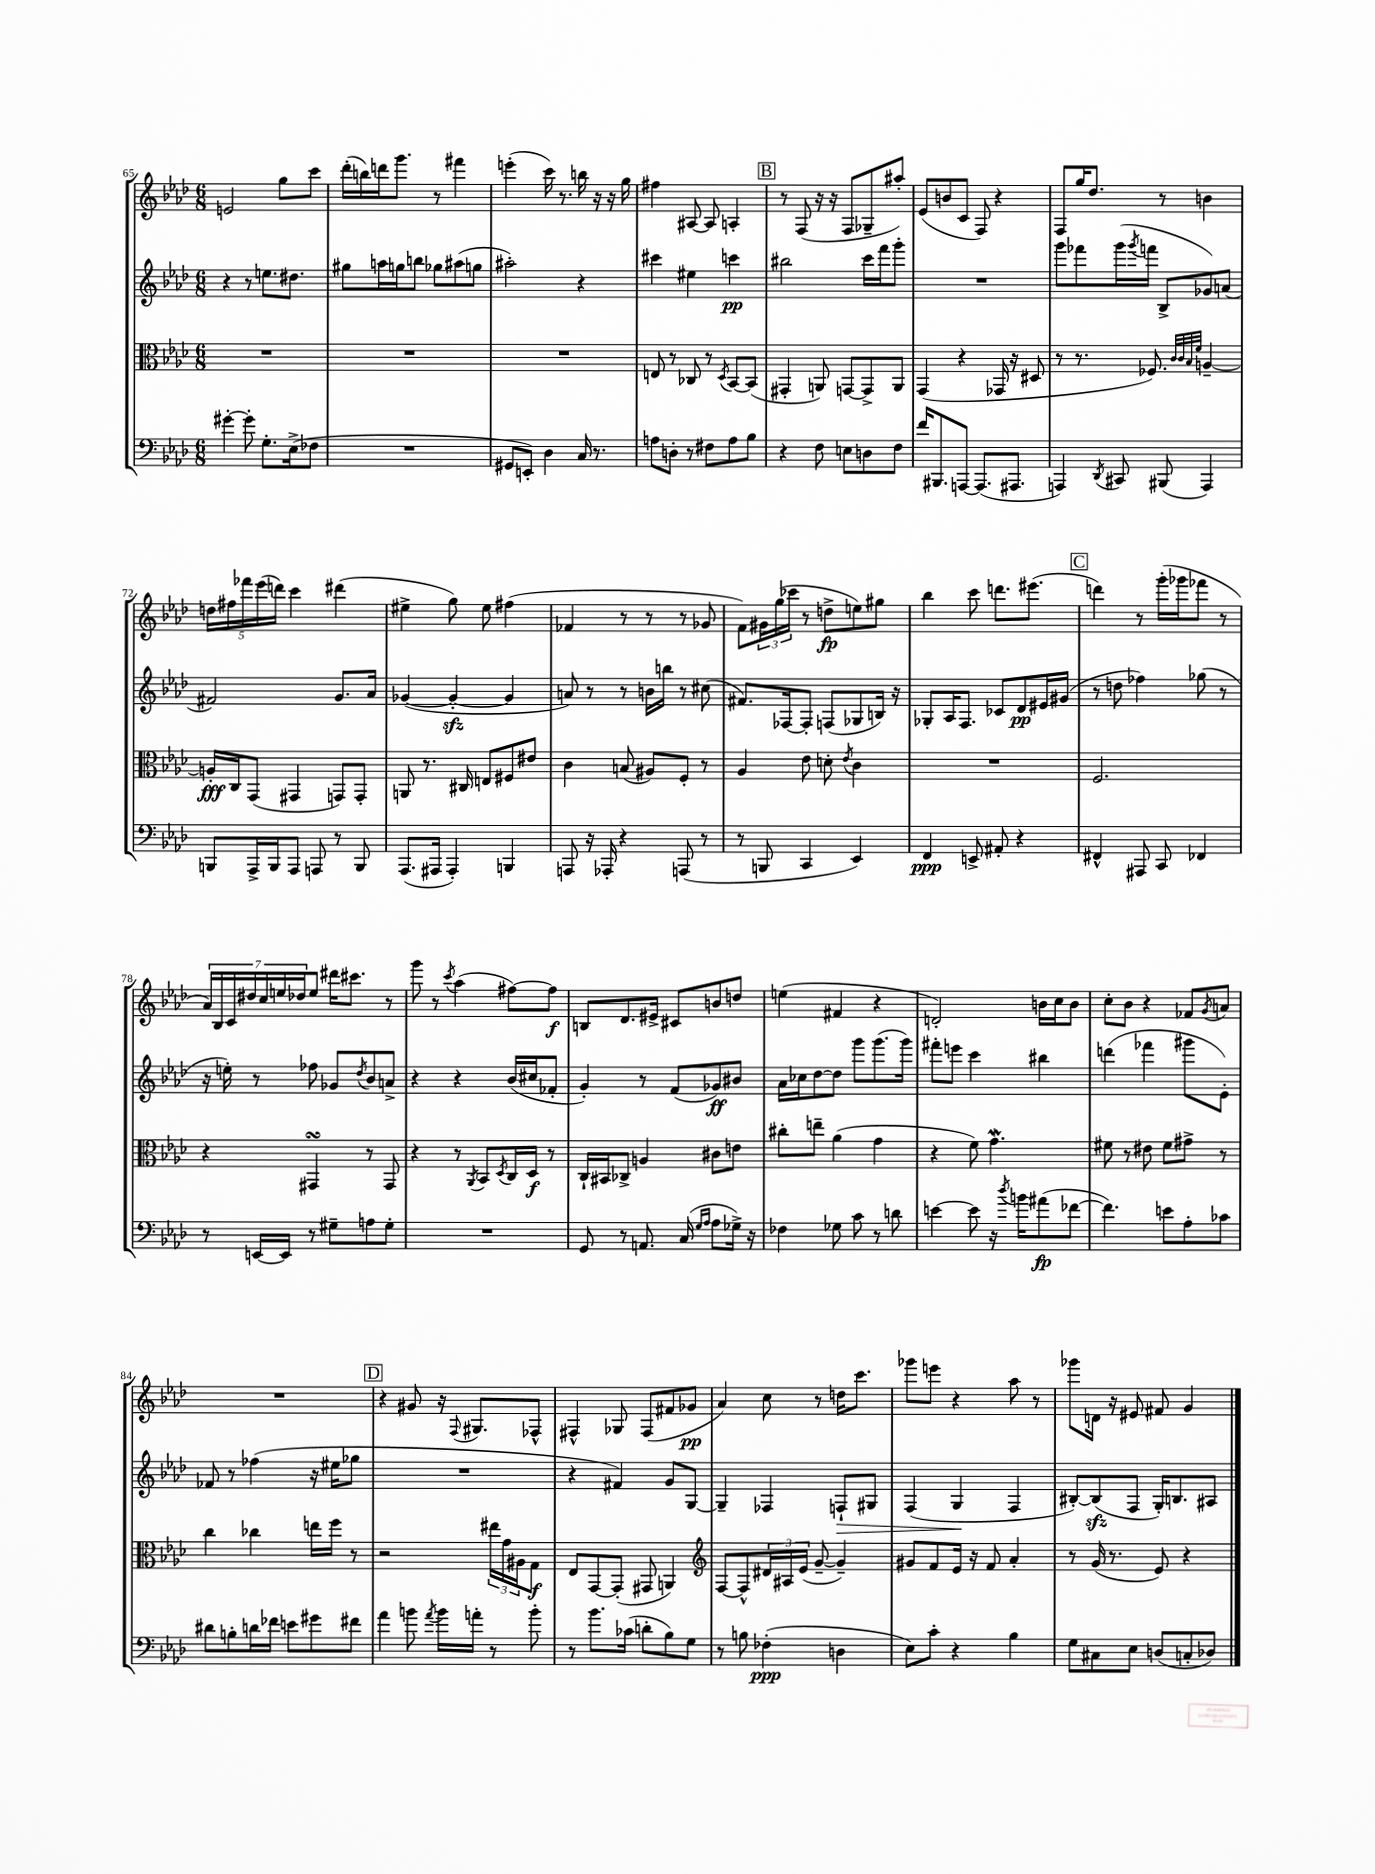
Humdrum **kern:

**kern	**dynam	**kern	**dynam	**kern	**dynam	**kern	**dynam
*part4	*part4	*part3	*part3	*part2	*part2	*part1	*part1
*staff4	*staff4	*staff3	*staff3	*staff2	*staff2	*staff1	*staff1
*clefF4	*	*clefC3	*	*clefG2	*	*clefG2	*
*k[b-e-a-d-]	*	*k[b-e-a-d-]	*	*k[b-e-a-d-]	*	*k[b-e-a-d-]	*
*M6/8	*	*M6/8	*	*M6/8	*	*M6/8	*
=65	=65	=65	=65	=65	=65	=65	=65
[4g#X'\	.	2.r	.	4r	.	2en/	.
8g#'\]	.	.	.	8r	.	.	.
8.G'\L	.	.	.	8.een\L	.	.	.
.	.	.	.	.	.	8gg\L	.
(16E-^\k	.	.	.	8.dd#X\J	.	.	.
8F-X\J	.	.	.	.	.	8ccc\J	.
=66	=66	=66	=66	=66	=66	=66	=66
2.r	.	2.r	.	8gg#X\L	.	(16ddd-'\LL	.
.	.	.	.	.	.	16bbn\)	.
.	.	.	.	16aan\L	.	16dddn\J	.
.	.	.	.	16ggn\J	.	8.ggg\J	.
.	.	.	.	8bbn\J	.	.	.
.	.	.	.	8gg-X\L	.	8r	.
.	.	.	.	(8aa#X\	.	4fff#X\	.
.	.	.	.	8ggn\J	.	.	.
=67	=67	=67	=67	=67	=67	=67	=67
8GG#X/L	.	2.r	.	2aa#X'\)	.	(4eeen'\	.
8EEn'/J)	.	.	.	.	.	.	.
4D-\	.	.	.	.	.	16ccc\)	.
.	.	.	.	.	.	8.r	.
16C/	.	.	.	4r	.	16bbn\	.
8.r	.	.	.	.	.	16r	.
.	.	.	.	.	.	16r	.
.	.	.	.	.	.	16gg\	.
=68	=68	=68	=68	=68	=68	=68	=68
8An\L	.	8En/	.	4ccc#X\	.	4ff#X\	.
8Dn'\J	.	8r	.	.	.	.	.
8r	.	8C-X/	.	4ee#X\	.	[8A#X/	.
8F#X\L	.	8r	.	.	.	8A#/]	.
.	.	8qD-/	.	.	.	.	.
8A\	.	[8BB-/L	.	4cccn\	pp	4An'/	.
8B-\J	.	(8BB-/J]	.	.	.	.	.
!!LO:REH:place=s1:t=B
=69	=69	=69	=69	=69	=69	=69	=69
4r	.	4GG#X'/	.	2bb#X\	.	8r	.
.	.	.	.	.	.	(8F/	.
8F\	.	8AAn/)	.	.	.	16r	.
.	.	.	.	.	.	16r	.
8En\L	.	[8GGn/L	.	.	.	8F/L	.
8Dn\	.	8GG^/]	.	16ccc\LL	.	8G-X~/	.
.	.	.	.	16fff\J	.	.	.
8F\J	.	8AA/J	.	8ggg'\J	.	8aa#X'/J)	.
=70	=70	=70	=70	=70	=70	=70	=70
16f/KL	.	(4GG/	.	2.r	.	(8e-/L	.
8.BBB#X/	.	.	.	.	.	.	.
.	.	.	.	.	.	8bn/	.
[8AAAn/J	.	4r	.	.	.	8c/J	.
(8.AAA/L]	.	.	.	.	.	8F/)	.
.	.	16GG-X/	.	.	.	4r	.
8.AAA#X/J	.	16r	.	.	.	.	.
.	.	8D#X/	.	.	.	.	.
=71	=71	=71	=71	=71	=71	=71	=71
4AAAn/)	.	8r	.	8ggg\L	.	8F/L	.
.	.	8.r	.	8fff-X\	.	16gg/K	.
.	.	.	.	.	.	8.dd-/J	.
8qDD-/	.	.	.	.	.	.	.
8CC#X/	.	.	.	(16ggg\L	.	.	.
.	.	.	.	8qggg/	.	.	.
.	.	8.F-X/)	.	16fffn\JJ	.	.	.
(8BBB#X/	.	.	.	8B-^/L	.	8r	.
.	.	32qqc/LLL	.	.	.	.	.
.	.	32qqc/	.	.	.	.	.
.	.	32qqB-/	.	.	.	.	.
.	.	32qqf/JJJ	.	.	.	.	.
4AAA/)	.	[4An~/	.	8g-X/)	.	4bn\	.
.	.	.	.	(8an/J	.	.	.
!!LO:LB:g=z
=72	=72	=72	=72	=72	=72	=72	=72
8BBBn/L	.	16An'/LL]	fff	2f#X/)	.	20ddn\LL	.
.	.	.	.	.	.	20ff#X\	.
.	.	16C/J	.	.	.	.	.
.	.	.	.	.	.	20fff-X\	.
16AAA-^/L	.	(8GG/J	.	.	.	.	.
.	.	.	.	.	.	(20eee-\	.
16BBB/J	.	.	.	.	.	.	.
.	.	.	.	.	.	20dddn\JJ)	.
8AAA-/J	.	4GG#X/	.	.	.	4ccc\	.
8AAAn/	.	.	.	.	.	.	.
8r	.	8GGn/L)	.	8.g/L	.	(4ddd#X\	.
8BBB/	.	8GG'/J	.	.	.	.	.
.	.	.	.	16a-/Jk	.	.	.
=73	=73	=73	=73	=73	=73	=73	=73
(8.AAA-/L	.	8AAn/	.	([4g-X/	.	4ee#X^\	.
.	.	8.r	.	.	.	.	.
16AAA#X/Jk	.	.	.	.	.	.	.
4AAA#'/)	.	.	.	4g-zz'/_	.	8gg\)	.
.	.	16C#X/	.	.	.	.	.
.	.	8En/L	.	.	.	8ee#\	.
4BBBn/	.	8F#X/	.	4g-/]	.	(4ff#X\	.
.	.	8e#X/J	.	.	.	.	.
=74	=74	=74	=74	=74	=74	=74	=74
8AAAn/	.	4c\	.	8an/)	.	4f-X/	.
16r	.	.	.	8r	.	.	.
16AAA-X'/	.	.	.	.	.	.	.
4r	.	(8Bn/	.	8r	.	8r	.
.	.	8A#X/L)	.	16bn\LL	.	8r	.
.	.	.	.	16bbn\JJ	.	.	.
(8AAAn/	.	8F'/J	.	8r	.	8r	.
8r	.	8r	.	(8cc#X\	.	8g-X/	.
=75	=75	=75	=75	=75	=75	=75	=75
8r	.	4A-/	.	8.f#X/L)	.	8f\L)	.
8BBBn/	.	.	.	.	.	24g#X\L	.
.	.	.	.	.	.	(24gg\	.
.	.	.	.	[16F-X/k	.	.	.
.	.	.	.	.	.	24ccc-X\JJ	.
4CC/	.	8e-\	.	8F-'/J]	.	8r	.
.	.	8dn'\	.	(8Fn/L	.	8ddn^\L	fp
.	.	8qe-/	.	.	.	.	.
4EE-/)	.	4c\	.	8G-X/	.	8een\)	.
.	.	.	.	16Bn/Jk)	.	8gg#X\J	.
.	.	.	.	16r	.	.	.
=76	=76	=76	=76	=76	=76	=76	=76
4FF/	ppp	2.r	.	8G-X'/L	.	4bb-\	.
.	.	.	.	16A-/K	.	.	.
.	.	.	.	8.F/J	.	.	.
8EEn^/	.	.	.	.	.	8ccc\	.
8AA#X'/	.	.	.	8c-X/L	.	8.dddn\L	.
4r	.	.	.	8d-/	pp	.	.
.	.	.	.	.	.	(8.eee#X\J	.
.	.	.	.	16e#X/L	.	.	.
.	.	.	.	(16g#X/JJ	.	.	.
!!LO:REH:place=s1:t=C
=77	=77	=77	=77	=77	=77	=77	=77
4FF#X^^/	.	2.F/	.	8r	.	4dddn\)	.
.	.	.	.	8ddn\	.	.	.
8AAA#X/	.	.	.	4ff-X\)	.	8r	.
8CC/	.	.	.	.	.	(16ggg'\LL	.
.	.	.	.	.	.	16ggg-X\J	.
4FF-X/	.	.	.	(8gg-X\	.	8fff-X\J	.
.	.	.	.	8r	.	8r	.
!!LO:LB:g=z
=78	=78	=78	=78	=78	=78	=78	=78
8r	.	4r	.	16r	.	28a-/LL)	.
.	.	.	.	.	.	28B-/	.
.	.	.	.	16een'\)	.	.	.
.	.	.	.	.	.	28c/	.
.	.	.	.	.	.	28dd#X/	.
[16EEn/LL	.	.	.	8r	.	.	.
.	.	.	.	.	.	28cc/	.
.	.	.	.	.	.	28een/	.
16EE/JJ]	.	.	.	.	.	.	.
.	.	.	.	.	.	28dd-X/J	.
8r	.	4GG#XsSsS/	.	8ff-X\	.	8ee/J	.
8G#X~\L	.	.	.	8g-X/L	.	16ddd#X\KL	.
.	.	.	.	.	.	8.ccc#X\J	.
.	.	.	.	8qdd-/	.	.	.
8An\	.	8r	.	8b-/	.	.	.
8G#'\J	.	8GG#/	.	8an^/J	.	8r	.
=79	=79	=79	=79	=79	=79	=79	=79
2.r	.	4r	.	4r	.	8ggg\	.
.	.	.	.	.	.	8r	.
.	.	.	.	.	.	8qccc/	.
.	.	8r	.	4r	.	(4aa-\	.
.	.	8qAA-/	.	.	.	.	.
.	.	8BB-/L	.	.	.	.	.
.	.	8qD-/	.	.	.	.	.
.	.	16C/L	.	(16b-/LL	.	[8ff#X\L)	.
.	.	16D-/JJ	f	16cc#X/J	.	.	.
.	.	8r	.	8f-X'/J	.	8ff#\J]	f
=80	=80	=80	=80	=80	=80	=80	=80
8GG/	.	16C`/LL	.	4g'/)	.	8Bn/L	.
.	.	16BB#X/J	.	.	.	.	.
8r	.	8C-X^/J	.	.	.	8.d-/	.
8.AAn/	.	4An/	.	8r	.	.	.
.	.	.	.	.	.	16e#X^/Jk	.
.	.	.	.	(8f/L	.	8c#X/L	.
(16C/	.	.	.	.	.	.	.
16qqG/LL	.	.	.	.	.	.	.
16qqA-/JJ	.	.	.	.	.	.	.
8A-\L	.	8c#X\L	.	8g-X/)	ff	8bn/	.
16G-X^\Jk)	.	8en\J	.	8b#X/J	.	8ddn/J	.
16r	.	.	.	.	.	.	.
=81	=81	=81	=81	=81	=81	=81	=81
4F-X\	.	8cc#X'\L	.	16a-\LL	.	(4een\	.
.	.	.	.	16cc-X\J	.	.	.
.	.	8een~\J	.	[8dd-\	.	.	.
8G-X\	.	(4a-\	.	8dd-\J]	.	4f#X/	.
8c\	.	.	.	8ggg\L	.	.	.
8r	.	4g\	.	(8.ggg\	.	4r	.
8dn\	.	.	.	.	.	.	.
.	.	.	.	16ggg\Jk)	.	.	.
=82	=82	=82	=82	=82	=82	=82	=82
[4en\	.	4r	.	8fff#X'\L	.	2dn'/)	.
.	.	.	.	8eeen\J	.	.	.
8e\]	.	8f\)	.	4ccc\	.	.	.
16r	.	4.gW\	.	.	.	.	.
8qdd-/	.	.	.	.	.	.	.
16bn\KL	.	.	.	.	.	.	.
(8a#X\	fp	.	.	4bb#X\	.	16bn\LL	.
.	.	.	.	.	.	16cc\J	.
[8f-X\J	.	.	.	.	.	8b\J	.
=83	=83	=83	=83	=83	=83	=83	=83
4.f-\])	.	8f#X\	.	(4dddn\	.	8cc'\L	.
.	.	8r	.	.	.	8b-\J	.
.	.	8e#X\	.	4fff-X\	.	4r	.
8en\L	.	8f#\L	.	.	.	.	.
8A-'\	.	8g#X^\J	.	8ggg#X\L	.	8f-X/L	.
.	.	.	.	.	.	8qg/	.
8c-X\J	.	8r	.	8e-'\J)	.	8an/J	.
!!LO:LB:g=z
=84	=84	=84	=84	=84	=84	=84	=84
8d#X\L	.	4cc\	.	8f-X/	.	2.r	.
8Bn'\	.	.	.	8r	.	.	.
16dn\L	.	4cc-X\	.	(4ff-X\	.	.	.
16f-X\JJ	.	.	.	.	.	.	.
8en\L	.	.	.	.	.	.	.
8g#X\	.	16een\LL	.	16r	.	.	.
.	.	16ff\JJ	.	16ee#X\KL	.	.	.
8f#X\J	.	8r	.	8gg-X\J	.	.	.
!!LO:REH:place=s1:t=D
=85	=85	=85	=85	=85	=85	=85	=85
4a-\	.	2r	.	2.r	.	4r	.
8bn\	.	.	.	.	.	8g#X/	.
8qa-/	.	.	.	.	.	.	.
16b\LL	.	.	.	.	.	16r	.
.	.	.	.	.	.	8qqF/	.
16an'\JJ	.	.	.	.	.	8.G#X/L	.
8r	.	24ee#X\LL	.	.	.	.	.
.	.	24g\	.	.	.	.	.
.	.	24A#X\J	.	.	.	.	.
8b'\	.	8G\J	f	.	.	8F-X^^/J	.
=86	=86	=86	=86	=86	=86	=86	=86
8r	.	8E-/L	.	4r	.	4F#X^^/	.
8.b-\L	.	[8GG/	.	.	.	.	.
.	.	(8GG'/J]	.	4f#X/)	.	8G-X/	.
(16c-X\Jk	.	.	.	.	.	.	.
8dn'\L	.	8GG#X/	.	.	.	(8F#/L	.
8B-\)	.	4AAn/)	.	8g/L	.	8f#X/	.
8G\J	.	.	.	[8G/J	.	8g-X/J	pp
=87	=87	=87	=87	=87	=87	=87	=87
*	*	*clefG2	*	*	*	*	*
8r	.	[8F/L	.	4G~/]	.	4a-/)	.
8Bn\	.	8F^^/]	.	.	.	.	.
(4F-X'\	ppp	24d#X/L	.	4F-X/	.	8cc\	.
.	.	24A#X/	.	.	.	.	.
.	.	(24e-/JJ	.	.	.	.	.
.	.	[8g~/	.	.	.	8r	.
!	!	!	!	!	!LO:HP:b	!	!
4Dn\	.	4g~/])	.	8Fn`/L	>	16ddn\KL	.
.	.	.	.	.	.	8.ccc\J	.
.	.	.	.	8G#X/J	.	.	.
=88	=88	=88	=88	=88	=88	=88	=88
8E-\L)	.	8g#X/L	.	(4F/	.	8ggg-X\L	.
8c'\J	.	8f/	.	.	.	8eeen\J	.
4r	.	16e-/Jk	.	4G/	.	4r	.
.	.	16r	.	.	.	.	.
.	.	8f/	.	.	.	.	.
4B-\	.	4a-'/	.	4F/	]	8aa-\	.
.	.	.	.	.	.	8r	.
=89	=89	=89	=89	=89	=89	=89	=89
8G\L	.	8r	.	[8B#X'/L)	.	8ggg-X\L	.
8C#X\	.	(16g/	.	(8B#zz/]	.	16dn\Jk	.
.	.	8.r	.	.	.	16r	.
8E-\J	.	.	.	8F/J	.	8e#X/	.
(8Dn/L	.	8e-/)	.	16G'/KL)	.	8f#X/	.
.	.	.	.	8.Bn/	.	.	.
8Cn'/	.	4r	.	.	.	4g/	.
8D-X/J)	.	.	.	8A#X/J	.	.	.
==	==	==	==	==	==	==	==
*-	*-	*-	*-	*-	*-	*-	*-
